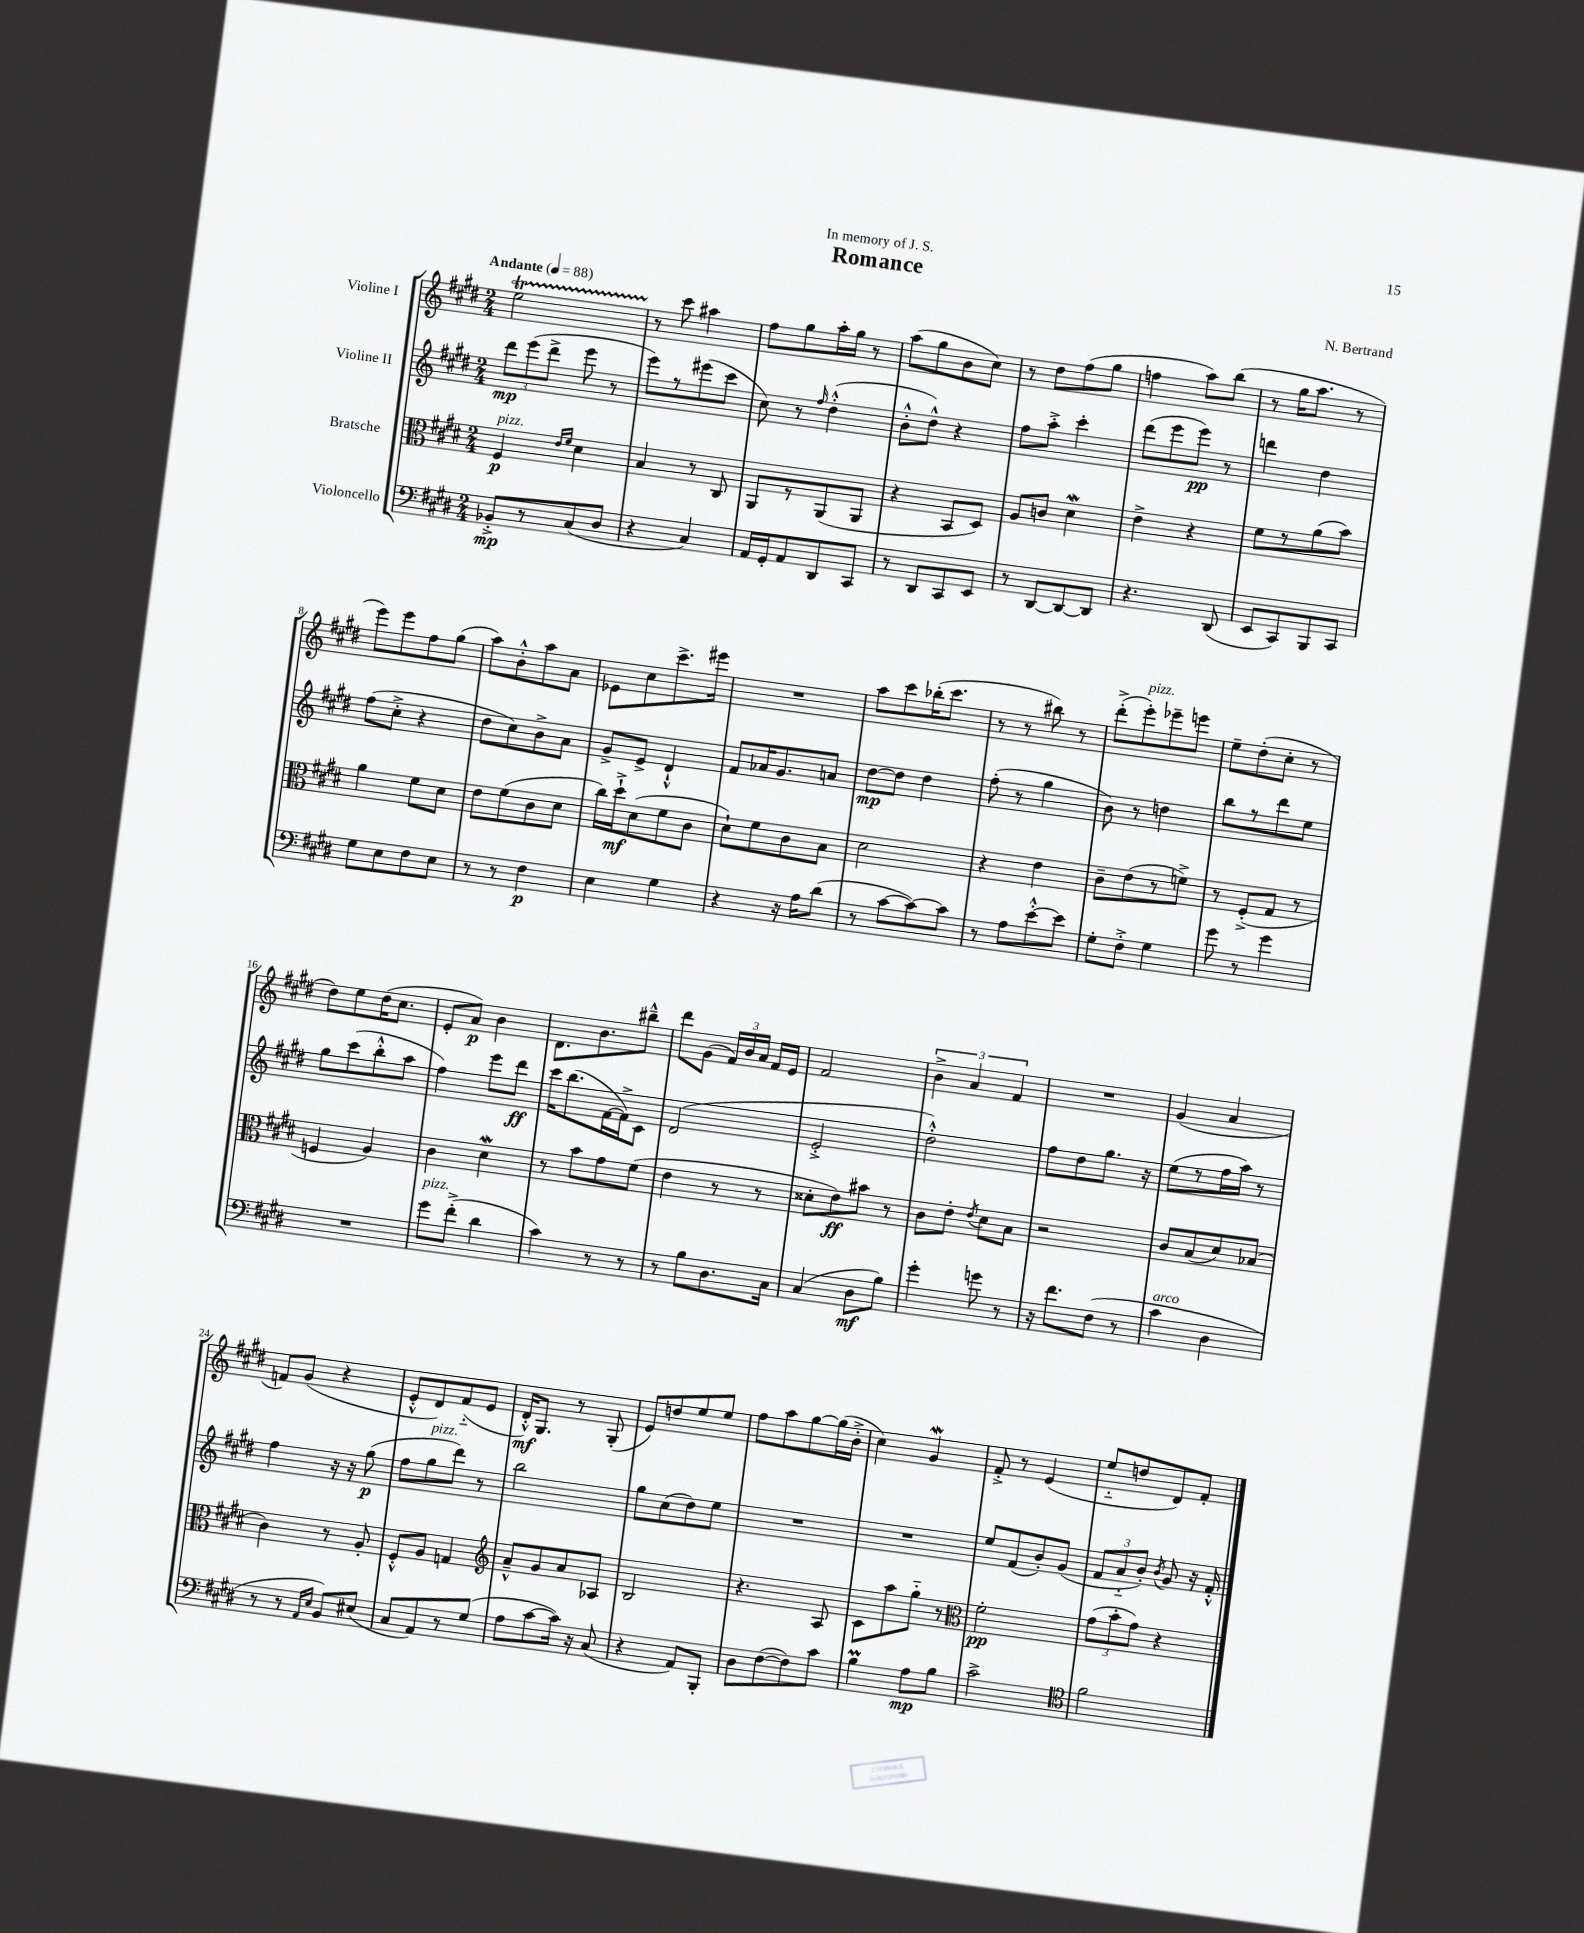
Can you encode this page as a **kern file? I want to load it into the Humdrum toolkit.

**kern	**kern	**kern	**kern
*staff4	*staff3	*staff2	*staff1
*clefF4	*clefC3	*clefG2	*clefG2
*k[f#c#g#d#]	*k[f#c#g#d#]	*k[f#c#g#d#]	*k[f#c#g#d#]
*M2/4	*M2/4	*M2/4	*M2/4
*MM88	*MM88	*MM88	*MM88
8BB-'^/L	4F#/	12ddd#\L	2ee\
.	.	(12eee\	.
8r	.	.	.
.	.	12ddd#^\J	.
.	16qqe/LL	.	.
.	16qqf#/JJ	.	.
(8C#/	4d#\	8eee\	.
8D#/J	.	8r	.
=	=	=	=
4r	4B/	8eee\L)	8r
.	.	8r	8ccc#\
4C#/)	8r	(8eee#\	4aa#\
.	8C#/	8ccc#\J	.
=	=	=	=
16AA/LL	8AA/L	8cc#\)	8ff#\L
16GG#'/J	.	.	.
8AA/	8r	8r	8gg#\
.	.	16qqff#/	.
8DD#/	(8AA/	(4dd#'^^\	16aa'\L
.	.	.	16gg#\JJ
8CC#/J	8AA/J	.	8r
=	=	=	=
8r	4r	8b'^^\L	(8aa\L
8DD#/L	.	8dd#^^\J)	8gg#\
8CC#/	8BB/L	4r	8b\
8EE/J	8D#/J)	.	8cc#\J)
=	=	=	=
8r	8A/L	8ff#\L	8r
[8DD#/L	8c/J	8aa'^\J	8dd#\L
8DD#/_	4d#\	4ccc#'\	(8ff#\
8DD#/]J	.	.	8gg#\J
=	=	=	=
4.r	4e^\	(8ddd#\L	4ff\
.	.	8eee\	.
.	4r	8eee\J)	8aa\L)
(8DD#/	.	8r	(8bb\J
=	=	=	=
8EE/L	8f#\L	4ddd\	8r
8CC#/)	8r	.	16gg#\LK
.	.	.	8.aa\J
8BBB/	(8a\	4dd#\	.
8CC#/J	8b\J)	.	8r
=	=	=	=
8G#\L	4a\	(8ff#\L	8eee\L)
8E\	.	8cc#'^\J	8eee\
8F#\	8f#\L	4r	8ff#\
8E\J	8d#\J	.	(8gg#\J
=	=	=	=
8r	8e\L	8dd#\L	8aa\L)
8r	(8f#\	8cc#\)	8b'^^\
4F#\	8c#\	8b^\	8aa\
.	8d#\J	8a\J	8a\J
=	=	=	=
4E\	16cc#\LL)	8g#^/L	8e-\L
.	16dd#`^\J	.	.
.	(8d#\	8e^/J	8cc#\
4G#\	8f#\	4d#`^^/	8.ccc#^\
.	8c#\J	.	.
.	.	.	16eee#\Jk
=	=	=	=
4r	8d#`\L)	8f#/L	2r
.	8f#\	16a-/K	.
.	.	8.g#/	.
16r	8c#\	.	.
16A\LK	.	.	.
(8d#\J	8B\J	8a/J	.
=	=	=	=
8r	2d#\	[8dd#\L	8aa\L
[8c#\L	.	8dd#\]J	8ccc#\
8c#\_)	.	4dd#\	(16bb-'\K
.	.	.	8.ccc#\J
8c#\]J	.	.	.
=	=	=	=
8r	4r	(8ff#'\	8r
8A\L	.	8r	8r
[8e'^^\	4e\	4gg#\	8bb#\)
8e\]J	.	.	8r
=	=	=	=
8G#'\L	8c#~\L	8b\)	(8ddd#'^\L
8F#'^\J	(8e\	8r	8eee'\)
4G#\	8r	4dd\	8eee-~\
.	8f^\J)	.	8eee\J
=	=	=	=
8g#\	8r	8bb\L	8ee~\L
8r	(8F#'^/L	8r	(8dd#'\
4g#\	8G#/J	8ddd#\	8cc#'\J
.	8r	8ee\J	8r
=	=	=	=
2r	4F/	8gg#\L	8dd#\L)
.	.	(8ccc#\	8ee\
.	4A/)	8bb'^^\	(16dd#\K
.	.	.	8.cc#\J
.	.	8aa\J	.
=	=	=	=
8g#\L	4c#\	4ff#\)	8e'/L
(8f#'^\J	.	.	8a/J)
4d#\	4d#\	8eee\L	4b\
.	.	8ddd#\J	.
=	=	=	=
4c#\)	8r	16ccc#\LK	8.d#\L
.	.	(8.bb\	.
.	8b\L	.	.
.	.	.	8.b\
8r	8g#\	[16f#\L	.
.	.	16f#^\]J)	.
8r	(8f#\J	8c#\J	8bb#~^^\J
=	=	=	=
8r	4e\	(2d#/	8ddd#\L
8B\L	.	.	(8g#\J
8.D#\	8r	.	24f#/LL)
.	.	.	24b/
.	.	.	24a/JJ
.	8r	.	16f#/LL
16C#\Jk	.	.	16e/JJ
=	=	=	=
(4C#/	8d##'\L	2e'^/	2f#/
.	8e\)	.	.
8D#\L	8b#\J	.	.
8B\J)	8r	.	.
=	=	=	=
4g#'\	8c#\L	2dd#'^^\)	6b^\
.	8e'\J	.	.
.	.	.	6a/
.	8qe/	.	.
8g\	8d#\L	.	.
.	.	.	6f#/
8r	8B\J	.	.
=	=	=	=
16r	2r	8ff#\L	2r
8.f#\L	.	.	.
.	.	8dd#\	.
(8F#\J	.	8.gg#\J	.
8r	.	.	.
.	.	16r	.
=	=	=	=
4c#\	8c#/L	(8ee\L	(4g#/
.	(8B/	8r	.
4D#\	8d#/)	16ff#\L	4a/
.	.	16aa\JJ)	.
.	(8B-/J	8r	.
=	=	=	=
8r	4c#\)	4ff#\	8f/L)
8r	.	.	(8g#/J
16qqAA/LL	.	.	.
16qqE/JJ	.	.	.
8BB/L)	8r	16r	4r
.	.	16r	.
(8E#/J	8A'/	(8gg#\	.
=	=	=	=
8C#/L	8F#'^^/L	8ff#\L	8e'^^/L
8AA/)	8A/J	8gg#\	8d#/)
8r	4G/	8ddd#\J)	(8f#'~/
(8G#/J	.	8r	8e/J
=	=	=	=
*	*clefG2	*	*
8A\L	8a~^^/L	2bb\	16d#'^^/LK)
.	.	.	8.G#/J
[8c#\	8g#/	.	.
16c#\]Jk)	8a/	.	8r
16r	.	.	.
(8C#/	8A-/J	.	(8G#'/
=	=	=	=
4r	2B/	8gg#\L	8e/L)
.	.	(8cc#\	8dd/
8AA/L)	.	8dd#\)	8ee/
8BBB'/J	.	8ee\J	8ee/J
=	=	=	=
8D#\L	4.r	2r	8ff#\L
([8F#\	.	.	8aa\
8F#\])	.	.	[8gg#\
8c#\J	8A/	.	(16gg#\]L
.	.	.	16b'^\JJ
=	=	=	=
4B\	8c#\L	2r	4cc#\)
.	8aa\	.	.
8A\L	8gg#'~\J	.	4g#/
8B\J	8r	.	.
=	=	=	=
*	*clefC3	*	*
2c#^\	2f#'\	8ee/L	8f#'^/
.	.	(8f#/	8r
.	.	8b'/)	(4e/
.	.	(8g#/J	.
=	=	=	=
*clefC4	*	*	*
2f#\	(12g#\L	12f#/L	8ee'~/L
.	12b'\	12a'~/	.
.	.	.	8dd/
.	12g#\J)	12b'/J)	.
.	.	8qb/	.
.	4r	8g#/	8d#/)
.	.	16r	8f#'/J
.	.	16f#'^^/	.
==	==	==	==
*-	*-	*-	*-
